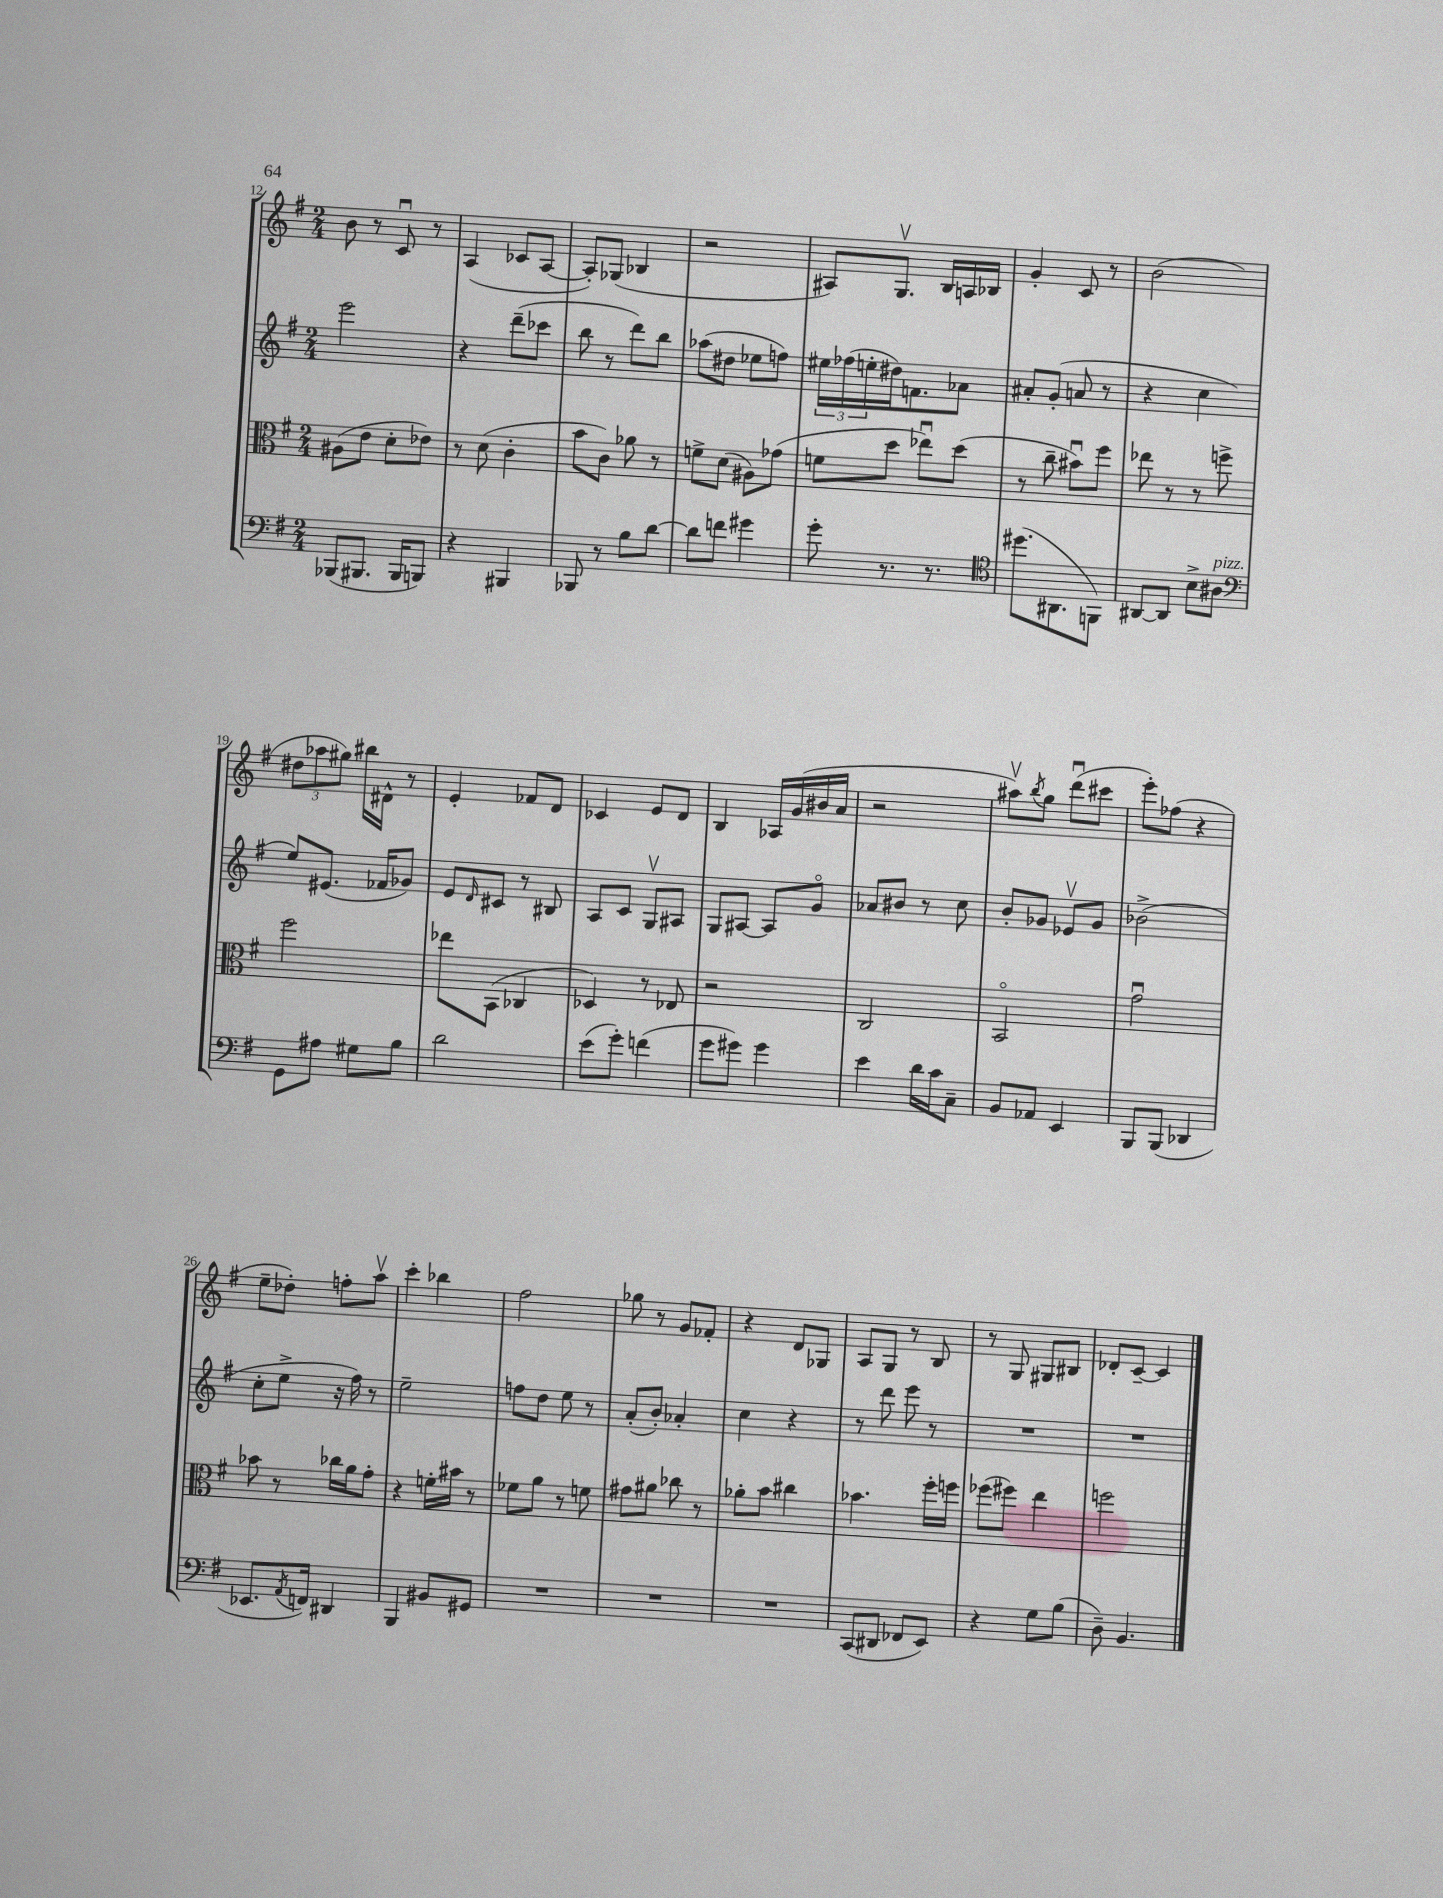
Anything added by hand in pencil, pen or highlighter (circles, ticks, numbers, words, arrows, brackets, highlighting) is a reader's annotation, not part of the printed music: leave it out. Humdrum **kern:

**kern	**kern	**kern	**kern
*staff4	*staff3	*staff2	*staff1
*clefF4	*clefC3	*clefG2	*clefG2
*k[f#]	*k[f#]	*k[f#]	*k[f#]
*M2/4	*M2/4	*M2/4	*M2/4
(8BBB-	(8A#	2eee	8b
8.BBB#	8e	.	8r
.	8d'	.	8cu
16BBB#	.	.	.
8BBB)	8e-)	.	8r
=	=	=	=
4r	8r	4r	(4A
.	(8d	.	.
4BBB#	4c'	(8ddd~	8c-
.	.	8ccc-	[8A
=	=	=	=
8BBB-	8b	8bb	8A'])
8r	8c)	8r	(8G-
8B	8a-	8ddd)	4B-
[8d	8r	8bb	.
=	=	=	=
8d]	8f^	(8aa-	2r
8f	(8d	8dd#	.
4g#	8A#)	8ee-	.
.	(8g-	8ff)	.
=	=	=	=
8g'	8f	24ee#	8A#)
.	.	(24ff-	.
.	.	24ee'	.
8.r	8dd	16dd#)	8.Gv
.	.	8.f	.
.	8ee-u)	.	.
8.r	.	.	16B
.	(8dd	8a-	16A
.	.	.	16B-
=	=	=	=
*clefC4	*	*	*
(8.dd#	8r	8a#'	4g'
.	8cc~	(8g'	.
8.AA#	.	.	.
.	8b#u)	8a	8c
8FF)	8ff#	8r	8r
=	=	=	=
[8AA#	8ee-	4r	(2b
8AA#]	8r	.	.
8B^	8r	4cc	.
8A#	8ff^	.	.
=	=	=	=
*clefF4	*	*	*
8GG	2ff#	8ee)	12dd#
.	.	.	12aa-
8A#	.	(8.e#	.
.	.	.	12gg#)
8G#	.	.	16bb#
.	.	16f-	16d#^^
8B	.	8g-)	8r
=	=	=	=
2d	8ee-	8e	4e'
.	.	16qqd	.
.	(8BB	8c#	.
.	4C-	8r	8f-
.	.	8B#	8d
=	=	=	=
(8e	4D-)	8A	4c-
8g')	.	8c	.
(4f	8r	8Gv	8e
.	8E-	8A#	8d
=	=	=	=
8g	2r	8G	4B
8g#)	.	[8A#	.
4g#	.	8A#]	16A-
.	.	.	(16g
.	.	8go	16b#
.	.	.	16a
=	=	=	=
4e	2C	8a-	2r
.	.	8b#	.
16d	.	8r	.
16c	.	.	.
8C~	.	8cc	.
=	=	=	=
8BB	2BBo	8b'	8aa#v)
.	.	.	8qbb
8AA-	.	8g-	8gg
4EE	.	8e-v	(8dddu
.	.	8g-	8ccc#
=	=	=	=
8BBB	2gu	(2b-^	8eee')
(8BBB	.	.	(8ff-
4DD-	.	.	4r
=	=	=	=
8.EE-	8b-	8cc'	8ee~
.	8r	8ee^	8dd-')
8qAA	.	.	.
16FF)	.	.	.
4DD#	16cc-	16r	8ff'
.	16a	16ff#)	.
.	8g'	8r	8aav
=	=	=	=
4BBB	4r	2ee~	4ccc'
8BB#	16f'	.	4bb-
.	16b#	.	.
8GG#	8r	.	.
=	=	=	=
2r	8f-	8ff	2ff#
.	8a	8dd	.
.	8r	8ee	.
.	8f	8r	.
=	=	=	=
2r	8g#	(8a'	8gg-
.	8a#	8b')	8r
.	8cc-	4a-'	8g
.	8r	.	8f-'
=	=	=	=
2r	8a-'	4cc	4r
.	8b	.	.
.	4cc#	4r	8d
.	.	.	8G-
=	=	=	=
(8CC	4.b-	8r	8A
8DD#	.	8ddd	8G
8FF-	.	8eee	8r
8EE)	16ff#'	8r	8B
.	16ff	.	.
=	=	=	=
4r	(8ff-	2r	8r
.	8ff#)	.	8G
8G	4ee	.	8G#
(8B	.	.	8B#
=	=	=	=
8D~)	2ff	2r	8d-'
4.BB	.	.	[8c~
.	.	.	4c]
==	==	==	==
*-	*-	*-	*-
